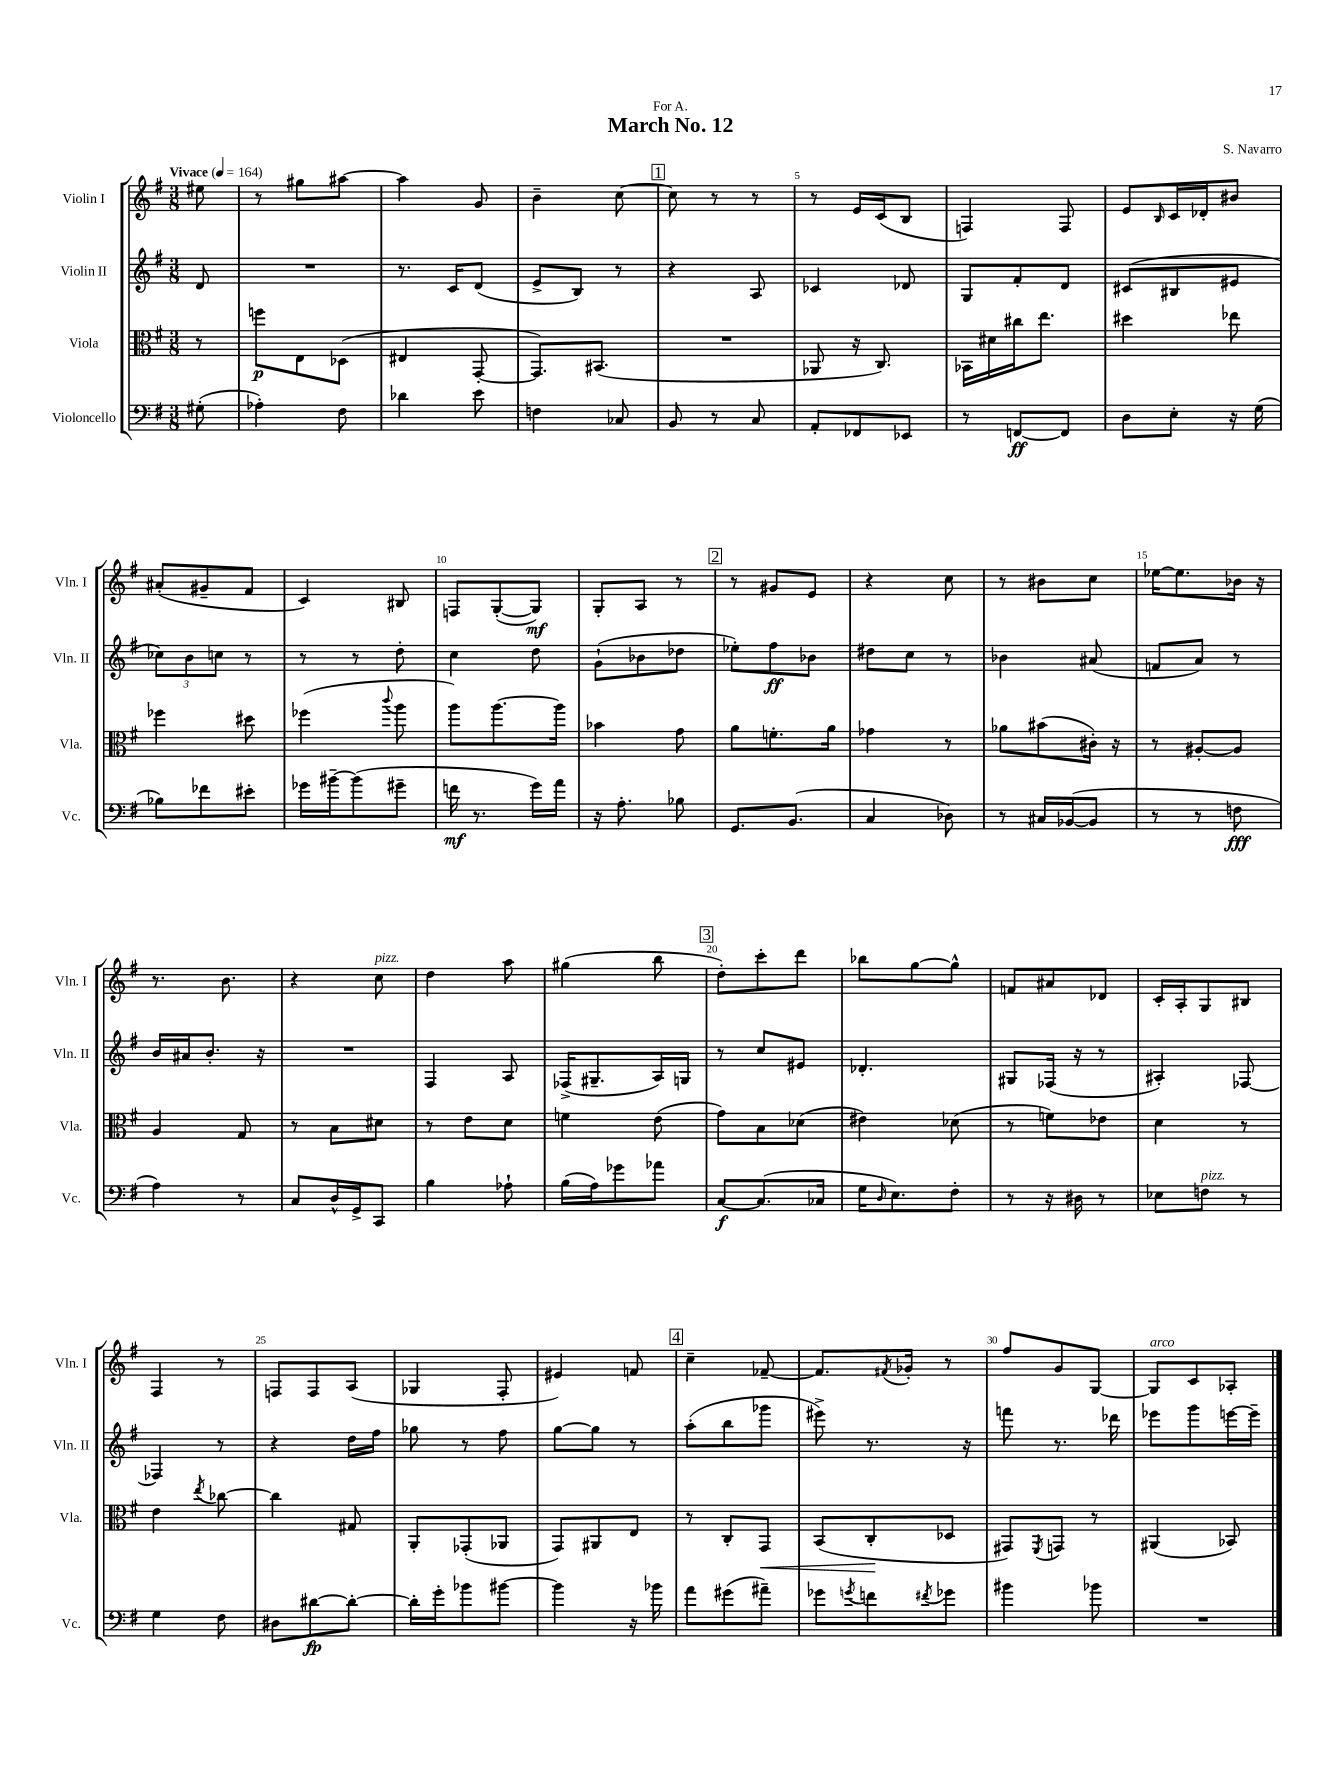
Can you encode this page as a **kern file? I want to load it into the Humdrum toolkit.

**kern	**dynam	**kern	**dynam	**kern	**dynam	**kern	**dynam
*part4	*part4	*part3	*part3	*part2	*part2	*part1	*part1
*staff4	*staff4	*staff3	*staff3	*staff2	*staff2	*staff1	*staff1
*I"Violoncello	*	*I"Viola	*	*I"Violin II	*	*I"Violin I	*
*I'Vc.	*	*I'Vla.	*	*I'Vln. II	*	*I'Vln. I	*
*clefF4	*	*clefC3	*	*clefG2	*	*clefG2	*
*k[f#]	*	*k[f#]	*	*k[f#]	*	*k[f#]	*
*M3/8	*	*M3/8	*	*M3/8	*	*M3/8	*
*MM164	*	*MM164	*	*MM164	*	*MM164	*
=	=	=	=	=	=	=	=
!	!	!	!	!	!	!LO:TX:a:B:t=Vivace	!
(8G#X'\	.	8r	.	8d/	.	8ee#X\	.
=1	=1	=1	=1	=1	=1	=1	=1
4A-X'\)	.	8ffn\L	p	4.r	.	8r	.
.	.	8E\	.	.	.	8gg#X\L	.
8F#\	.	(8D-X\J	.	.	.	[8aa#X\J	.
=2	=2	=2	=2	=2	=2	=2	=2
4d-X\	.	4E#X/	.	8.r	.	4aa#\]	.
.	.	.	.	16c/KL	.	.	.
8e\	.	[8GG'/	.	(8d/J	.	8g/	.
=3	=3	=3	=3	=3	=3	=3	=3
4Fn\	.	8.GG/L])	.	8e^/L	.	4b~\	.
.	.	.	.	8B/J)	.	.	.
.	.	(8.BB#X/J	.	.	.	.	.
8C-X/	.	.	.	8r	.	[8cc\	.
!!LO:REH:place=s1:t=1
=4	=4	=4	=4	=4	=4	=4	=4
8BB/	.	4.r	.	4r	.	8cc\]	.
8r	.	.	.	.	.	8r	.
8C/	.	.	.	8A/	.	8r	.
=5	=5	=5	=5	=5	=5	=5	=5
8AA'/L	.	8AA-X/	.	4c-X/	.	8r	.
8FF-X/	.	16r	.	.	.	16e/LL	.
.	.	8.C/)	.	.	.	(16c/J	.
8EE-X/J	.	.	.	8d-X/	.	8B/J	.
=6	=6	=6	=6	=6	=6	=6	=6
8r	.	16BB-X\LL	.	8G/L	.	4Fn/)	.
.	.	16d#X\	.	.	.	.	.
[8FFn/L	ff	16cc#X\J	.	8f#'/	.	.	.
.	.	8.ee\J	.	.	.	.	.
8FF/J]	.	.	.	8d/J	.	8F/	.
=7	=7	=7	=7	=7	=7	=7	=7
8D\L	.	4dd#X\	.	(8c#X/L	.	8e/L	.
.	.	.	.	.	.	16qqB/	.
8E'\J	.	.	.	8B#X/	.	16c/L	.
.	.	.	.	.	.	16d-X'/J	.
16r	.	8ee-X\	.	8e#X/J	.	8b#X/J	.
(16G\	.	.	.	.	.	.	.
!!LO:LB:g=z
=8	=8	=8	=8	=8	=8	=8	=8
8B-X\L)	.	4ff-X\	.	12cc-X\L)	.	(8a#X'/L	.
.	.	.	.	12b\	.	.	.
8f-X\	.	.	.	.	.	8g#X~/	.
.	.	.	.	12ccn\J	.	.	.
8e#X'\J	.	8dd#X\	.	8r	.	8f#/J	.
=9	=9	=9	=9	=9	=9	=9	=9
16g-X\LL	.	(4ff-X\	.	8r	.	4c/)	.
[16b#X~\J	.	.	.	.	.	.	.
(8b#\]	.	.	.	8r	.	.	.
.	.	8qqccc/	.	.	.	.	.
8g#X~\J	.	8aa\	.	8dd'\	.	8B#X/	.
=10	=10	=10	=10	=10	=10	=10	=10
16fn\	mf	8aa\L)	.	4cc\	.	8Fn/L	.
8.r	.	.	.	.	.	.	.
.	.	[8.aa\	.	.	.	([8G'/	.
16g\LL)	.	.	.	8dd\	.	8G/J])	mf
16a\JJ	.	16aa\Jk]	.	.	.	.	.
=11	=11	=11	=11	=11	=11	=11	=11
16r	.	4b-X\	.	(8g`\L	.	8G'/L	.
8.A'\	.	.	.	.	.	.	.
.	.	.	.	8b-X\	.	8A/J	.
8B-X\	.	8g\	.	8dd-X\J	.	8r	.
!!LO:REH:place=s1:t=2
=12	=12	=12	=12	=12	=12	=12	=12
8.GG/L	.	8a\L	.	8ee-X'\L)	.	8r	.
.	.	8.fn'\	.	8ff#\	ff	8g#X/L	.
(8.BB/J	.	.	.	.	.	.	.
.	.	.	.	8b-X\J	.	8e/J	.
.	.	16a\Jk	.	.	.	.	.
=13	=13	=13	=13	=13	=13	=13	=13
4C/	.	4g-X\	.	8dd#X\L	.	4r	.
.	.	.	.	8cc\J	.	.	.
8D-X\)	.	8r	.	8r	.	8cc\	.
=14	=14	=14	=14	=14	=14	=14	=14
8r	.	8a-X\L	.	4b-X\	.	8r	.
16C#X/LL	.	(8b#X\	.	.	.	8b#X\L	.
([16BB-X/J	.	.	.	.	.	.	.
8BB-/J]	.	16c#X'\Jk)	.	(8a#X/	.	8cc\J	.
.	.	16r	.	.	.	.	.
=15	=15	=15	=15	=15	=15	=15	=15
8r	.	8r	.	8fn/L	.	[16ee-X\KL	.
.	.	.	.	.	.	8.ee-\]	.
8r	.	[8A#X'/L	.	8a/J)	.	.	.
8Fn\	fff	8A#/J]	.	8r	.	16b-X\Jk	.
.	.	.	.	.	.	16r	.
!!LO:LB:g=z
=16	=16	=16	=16	=16	=16	=16	=16
4A\)	.	4A/	.	16b/LL	.	8.r	.
.	.	.	.	16a#X/J	.	.	.
.	.	.	.	8.b'/J	.	.	.
.	.	.	.	.	.	8.b\	.
8r	.	8G/	.	.	.	.	.
.	.	.	.	16r	.	.	.
=17	=17	=17	=17	=17	=17	=17	=17
8C/L	.	8r	.	4.r	.	4r	.
16D^^/L	.	8B\L	.	.	.	.	.
16GG^/J	.	.	.	.	.	.	.
!	!	!	!	!	!	!LO:TX:a:i:t=pizz.	!
8CC/J	.	8d#X\J	.	.	.	8cc\	.
=18	=18	=18	=18	=18	=18	=18	=18
4B\	.	8r	.	4F#/	.	4dd\	.
.	.	8e\L	.	.	.	.	.
8A-X`\	.	8d\J	.	8A/	.	8aa\	.
=19	=19	=19	=19	=19	=19	=19	=19
(16B\LL	.	4fn\	.	(16F-X^/KL	.	(4gg#X\	.
16A\J)	.	.	.	8.G#X~/	.	.	.
8g-X\	.	.	.	.	.	.	.
8a-X\J	.	(8e\	.	16A/L)	.	8bb\	.
.	.	.	.	16Gn/JJ	.	.	.
!!LO:REH:place=s1:t=3
=20	=20	=20	=20	=20	=20	=20	=20
[8C/L	f	8g\L)	.	8r	.	8dd'\L)	.
(8.C/]	.	8B\	.	8cc/L	.	8ccc'\	.
.	.	(8d-X\J	.	8e#X/J	.	8ddd\J	.
16C-X/Jk	.	.	.	.	.	.	.
=21	=21	=21	=21	=21	=21	=21	=21
16G\KL	.	4e#X\)	.	4.d-X'/	.	8bb-X\L	.
16qqD/	.	.	.	.	.	.	.
8.E\)	.	.	.	.	.	.	.
.	.	.	.	.	.	[8gg\	.
8F#'\J	.	(8d-X\	.	.	.	8gg^^\J]	.
=22	=22	=22	=22	=22	=22	=22	=22
8r	.	8r	.	8G#X/L	.	8fn/L	.
16r	.	8fn\L)	.	(16F-X/Jk	.	8a#X/	.
16D#X\	.	.	.	16r	.	.	.
8r	.	8e-X\J	.	8r	.	8d-X/J	.
=23	=23	=23	=23	=23	=23	=23	=23
8E-X\L	.	4d\	.	4A#X'/)	.	16c'/LL	.
.	.	.	.	.	.	16A'/J	.
!LO:TX:a:i:t=pizz.	!	!	!	!	!	!	!
8Fn\J	.	.	.	.	.	8G/	.
8r	.	8r	.	[8F-X/	.	8B#X/J	.
!!LO:LB:g=z
=24	=24	=24	=24	=24	=24	=24	=24
4G\	.	4e\	.	4F-X/]	.	4F#/	.
.	.	8qee/	.	.	.	.	.
8F#\	.	[8cc-X\	.	8r	.	8r	.
=25	=25	=25	=25	=25	=25	=25	=25
8D#X\L	.	4cc-\]	.	4r	.	8Fn/L	.
[8d#X\	fp	.	.	.	.	8F/	.
8d#'\J_	.	8G#X/	.	16dd\LL	.	(8A/J	.
.	.	.	.	16ff#\JJ	.	.	.
=26	=26	=26	=26	=26	=26	=26	=26
16d#'\LL]	.	8AA'/L	.	8gg-X\	.	4G-X/	.
16g'\J	.	.	.	.	.	.	.
8b-X\	.	(8GG-X'/	.	8r	.	.	.
[8b#X\J	.	8AA-X/J	.	8ff#\	.	8F#'/	.
=27	=27	=27	=27	=27	=27	=27	=27
4b#\]	.	8GG/L)	.	[8gg\L	.	4e#X/)	.
.	.	8AA#X/	.	8gg\J]	.	.	.
16r	.	8E/J	.	8r	.	8fn/	.
16b-X\	.	.	.	.	.	.	.
!!LO:REH:place=s1:t=4
=28	=28	=28	=28	=28	=28	=28	=28
8a\L	.	8r	.	(8aa'\L	.	4cc~\	.
(8g#X\	.	8C'/L	.	8bb\	.	.	.
!	!	!	!LO:HP:b	!	!	!	!
8a#X~\J)	.	8GG/J	<	8ggg-X\J	.	[8f-X~/	.
=29	=29	=29	=29	=29	=29	=29	=29
8g-X\L	.	(8BB/L	.	8eee#X^\)	.	8.f-/L]	.
8qgn/	.	.	.	.	.	.	.
8fn\	.	8C'/	.	8.r	.	.	.
.	.	.	.	.	.	8qf#X/	.
.	.	.	.	.	.	16g-X'/Jk	.
8qf#X/	.	.	.	.	.	.	.
8g-X\J	.	8D-X/J	[	.	.	8r	.
.	.	.	.	16r	.	.	.
=30	=30	=30	=30	=30	=30	=30	=30
4b#X\	.	8GG#X/L)	.	8fffn\	.	8ff#/L	.
.	.	8qFF#/	.	.	.	.	.
.	.	8GGn/J	.	8.r	.	8g/	.
8b-X\	.	8r	.	.	.	[8G/J	.
.	.	.	.	16ddd-X\	.	.	.
=31	=31	=31	=31	=31	=31	=31	=31
!	!	!	!	!	!	!LO:TX:a:i:t=arco	!
4.r	.	(4AA#X/	.	8eee-X\L	.	8G/L]	.
.	.	.	.	8ggg\	.	8c/	.
.	.	8BB-X/)	.	[16eeen\L	.	8A-X'/J	.
.	.	.	.	16eee~\JJ]	.	.	.
==	==	==	==	==	==	==	==
*-	*-	*-	*-	*-	*-	*-	*-
